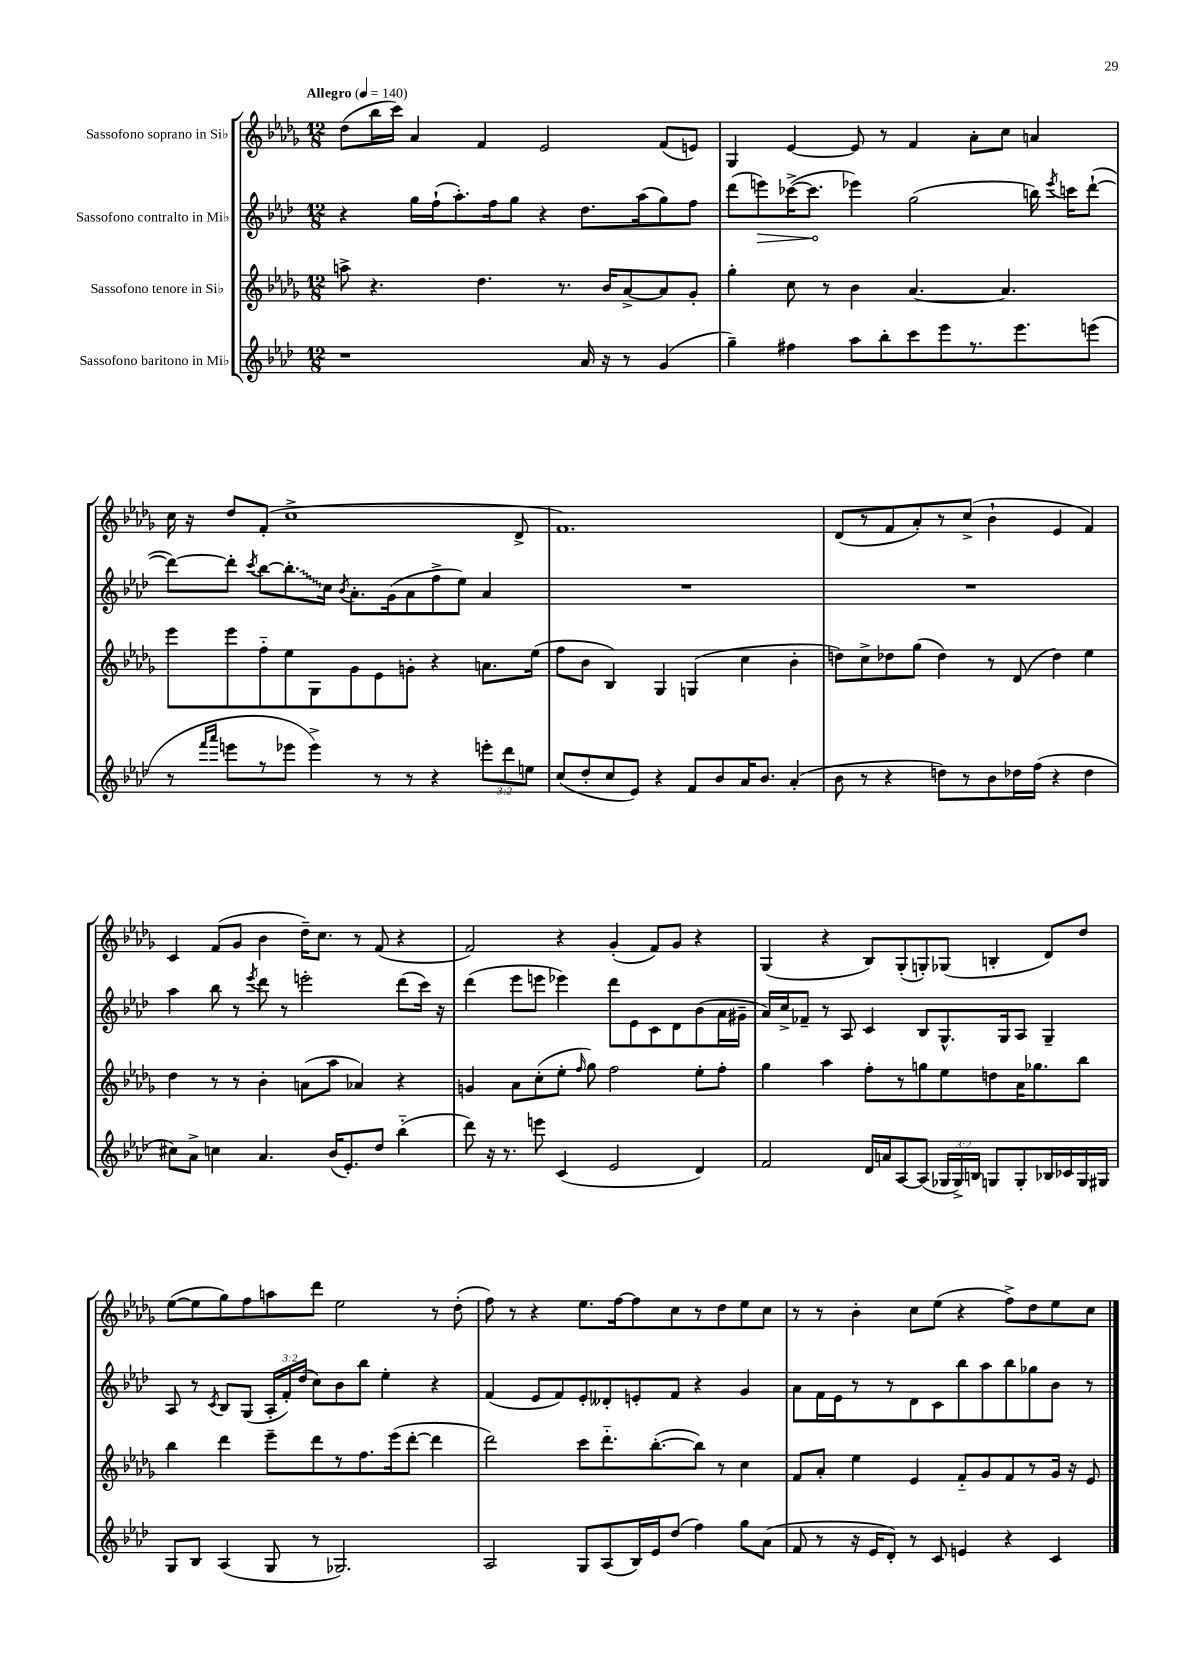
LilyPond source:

<<
\new StaffGroup <<
\new Staff = "s0" \with { instrumentName = "Sassofono soprano in Sib" } {
    \clef treble \key des \major \numericTimeSignature \time 12/8 \tempo "Allegro" 4 = 140
    \autoBeamOff des''8[( bes''16 c'''16]) aes'4 f'4 ees'2 f'8[( e'8]) |
    ges4 ees'4~ ees'8 r8 f'4 aes'8[-. c''8] a'4 |
    c''16 r16 des''8[ f'8]-.( c''1-> des'8-> |
    f'1.) |
    des'8[( r8 f'8 aes'8-.) r8 c''8]->( bes'4-! ees'4 f'4) |
    c'4 f'8[( ges'8] bes'4 des''16[--) c''8.] r8 f'8( r4 |
    f'2) r4 ges'4-.( f'8[) ges'8] r4 |
    ges4( r4 bes8[) ges8-.( g8-.) ges8]( b4-. des'8[) des''8] |
    ees''8[~( ees''8 ges''8) f''8 a''8 des'''8] ees''2 r8 des''8-.( |
    f''8) r8 r4 ees''8.[ f''16~ f''8 c''8 r8 des''8 ees''8 c''8] |
    r8 r8 bes'4-. c''8[ ees''8]( r4 f''8[->) des''8 ees''8 c''8] \bar "|." |
}
\new Staff = "s1" \with { instrumentName = "Sassofono contralto in Mib" } {
    \clef treble \key aes \major \numericTimeSignature \time 12/8 \override Staff.TupletNumber.text = #tuplet-number::calc-fraction-text
    \autoBeamOff r4 g''16[ f''16-!( aes''8.-.) f''16 g''8] r4 des''8.[ aes''16( g''8) f''8] |
    des'''8[( \once \override Hairpin.circled-tip = ##t e'''8\>) ces'''16~->( ces'''8.]\! ees'''4) g''2( b''16) \acciaccatura { ees'''8 } c'''16[ des'''8]~-!( |
    des'''8[~) des'''8]-. \acciaccatura { c'''8 } bes''8[~ \once \override Glissando.style = #'zigzag bes''8.-.\glissando c''16] \acciaccatura { bes'8 } aes'8.[-. g'16( aes'8 f''8-> ees''8]) aes'4 |
    R1. |
    R1. |
    aes''4 bes''8 r8 \acciaccatura { ees'''8 } des'''8 r8 e'''2-. des'''8[( c'''16]) r16 |
    des'''4( ees'''8[ e'''8] ees'''4) des'''8[ ees'8 c'8 des'8 bes'8( aes'16 gis'16]-- |
    aes'16[) c''16-> fes'8]-- r8 aes8 c'4 bes8[ g8.-^ g16 aes8] g4-- |
    aes8 r8 \acciaccatura { c'8 } bes8[ g8]( \tuplet 3/2 { aes16[-. f'16-.) des''16]( } c''8[) bes'8 bes''8] ees''4-. r4 |
    f'4( ees'8[ f'8) ees'8-. deses'8-. e'8-. f'8] r4 g'4 |
    aes'8[ f'16 ees'16 r8 r8 des'8 c'8 bes''8 aes''8 bes''8 ges''8 bes'8] r8 \bar "|." |
}
\new Staff = "s2" \with { instrumentName = "Sassofono tenore in Sib" } {
    \clef treble \key des \major \numericTimeSignature \time 12/8
    \autoBeamOff a''8-> r4. des''4. r8. bes'16[ aes'8~-> aes'8 ges'8]-. |
    ges''4-. c''8 r8 bes'4 aes'4.~ aes'4. |
    ees'''8[ ees'''8 f''8-_ ees''8 ges8 ges'8 ees'8 g'8]-. r4 a'8.[ ees''16]( |
    f''8[ bes'8] bes4) ges4 g4( c''4 bes'4-. |
    d''8[) c''8-> des''8 ges''8]( des''4) r8 des'8( des''4) ees''4 |
    des''4 r8 r8 bes'4-. a'8[( aes''8] aes'4) r4 |
    g'4 aes'8[ c''8-.( ees''8]-. \grace { f''16 } ges''8) f''2 ees''8[-. f''8]-. |
    ges''4 aes''4 f''8[-. r8 g''8 ees''8 d''8 aes'16 ges''8. bes''8] |
    bes''4 des'''4 ees'''8[-- des'''8 r8 f''8. ees'''16( des'''8]~-. des'''4 |
    des'''2) c'''8[ des'''8.-_ bes''8.~-.( bes''8]) r8 c''4 |
    f'8[ aes'8]-. ees''4 ees'4 f'8[-_ ges'8 f'8 r8 ges'16] r16 ees'8 \bar "|." |
}
\new Staff = "s3" \with { instrumentName = "Sassofono baritono in Mib" } {
    \clef treble \key aes \major \numericTimeSignature \time 12/8 \override Staff.TupletNumber.text = #tuplet-number::calc-fraction-text
    \autoBeamOff r1 aes'16 r16 r8 g'4( |
    g''4--) fis''4 aes''8[ bes''8-. c'''8 ees'''8 r8. ees'''8. e'''8]( |
    r8 \grace { f'''16[ aes'''16] } e'''8[ r8 ees'''8] ees'''4->) r8 r8 r4 \tuplet 3/2 { e'''8[-. des'''8 e''8] } |
    c''8[( des''8-. c''8 ees'8]) r4 f'8[ bes'8 aes'16 bes'8.] aes'4-.( |
    bes'8 r8 r4 d''8[) r8 bes'8 des''16 f''16]( r4 des''4 |
    cis''8[) aes'8]-> c''4 aes'4. bes'16[( ees'8.-.) des''8] bes''4-_( |
    des'''8) r16 r8. e'''8 c'4( ees'2 des'4) |
    f'2 des'16[ a'16 aes8~ aes8]( \tuplet 3/2 { ges16[ ges16->) b16] } g8[ g8-. bes16 ces'16 g16 gis16] |
    g8[ bes8] aes4( g8 r8 ges2.) |
    aes2 g8[ aes8( bes16) ees'16 des''8]( f''4) g''8[ aes'8]( |
    f'8 r8 r16 ees'16[ des'8]-.) r8 c'8 e'4 r4 c'4 \bar "|." |
}
>>
>>
\layout { \context { \Score \remove "Bar_number_engraver" } }
